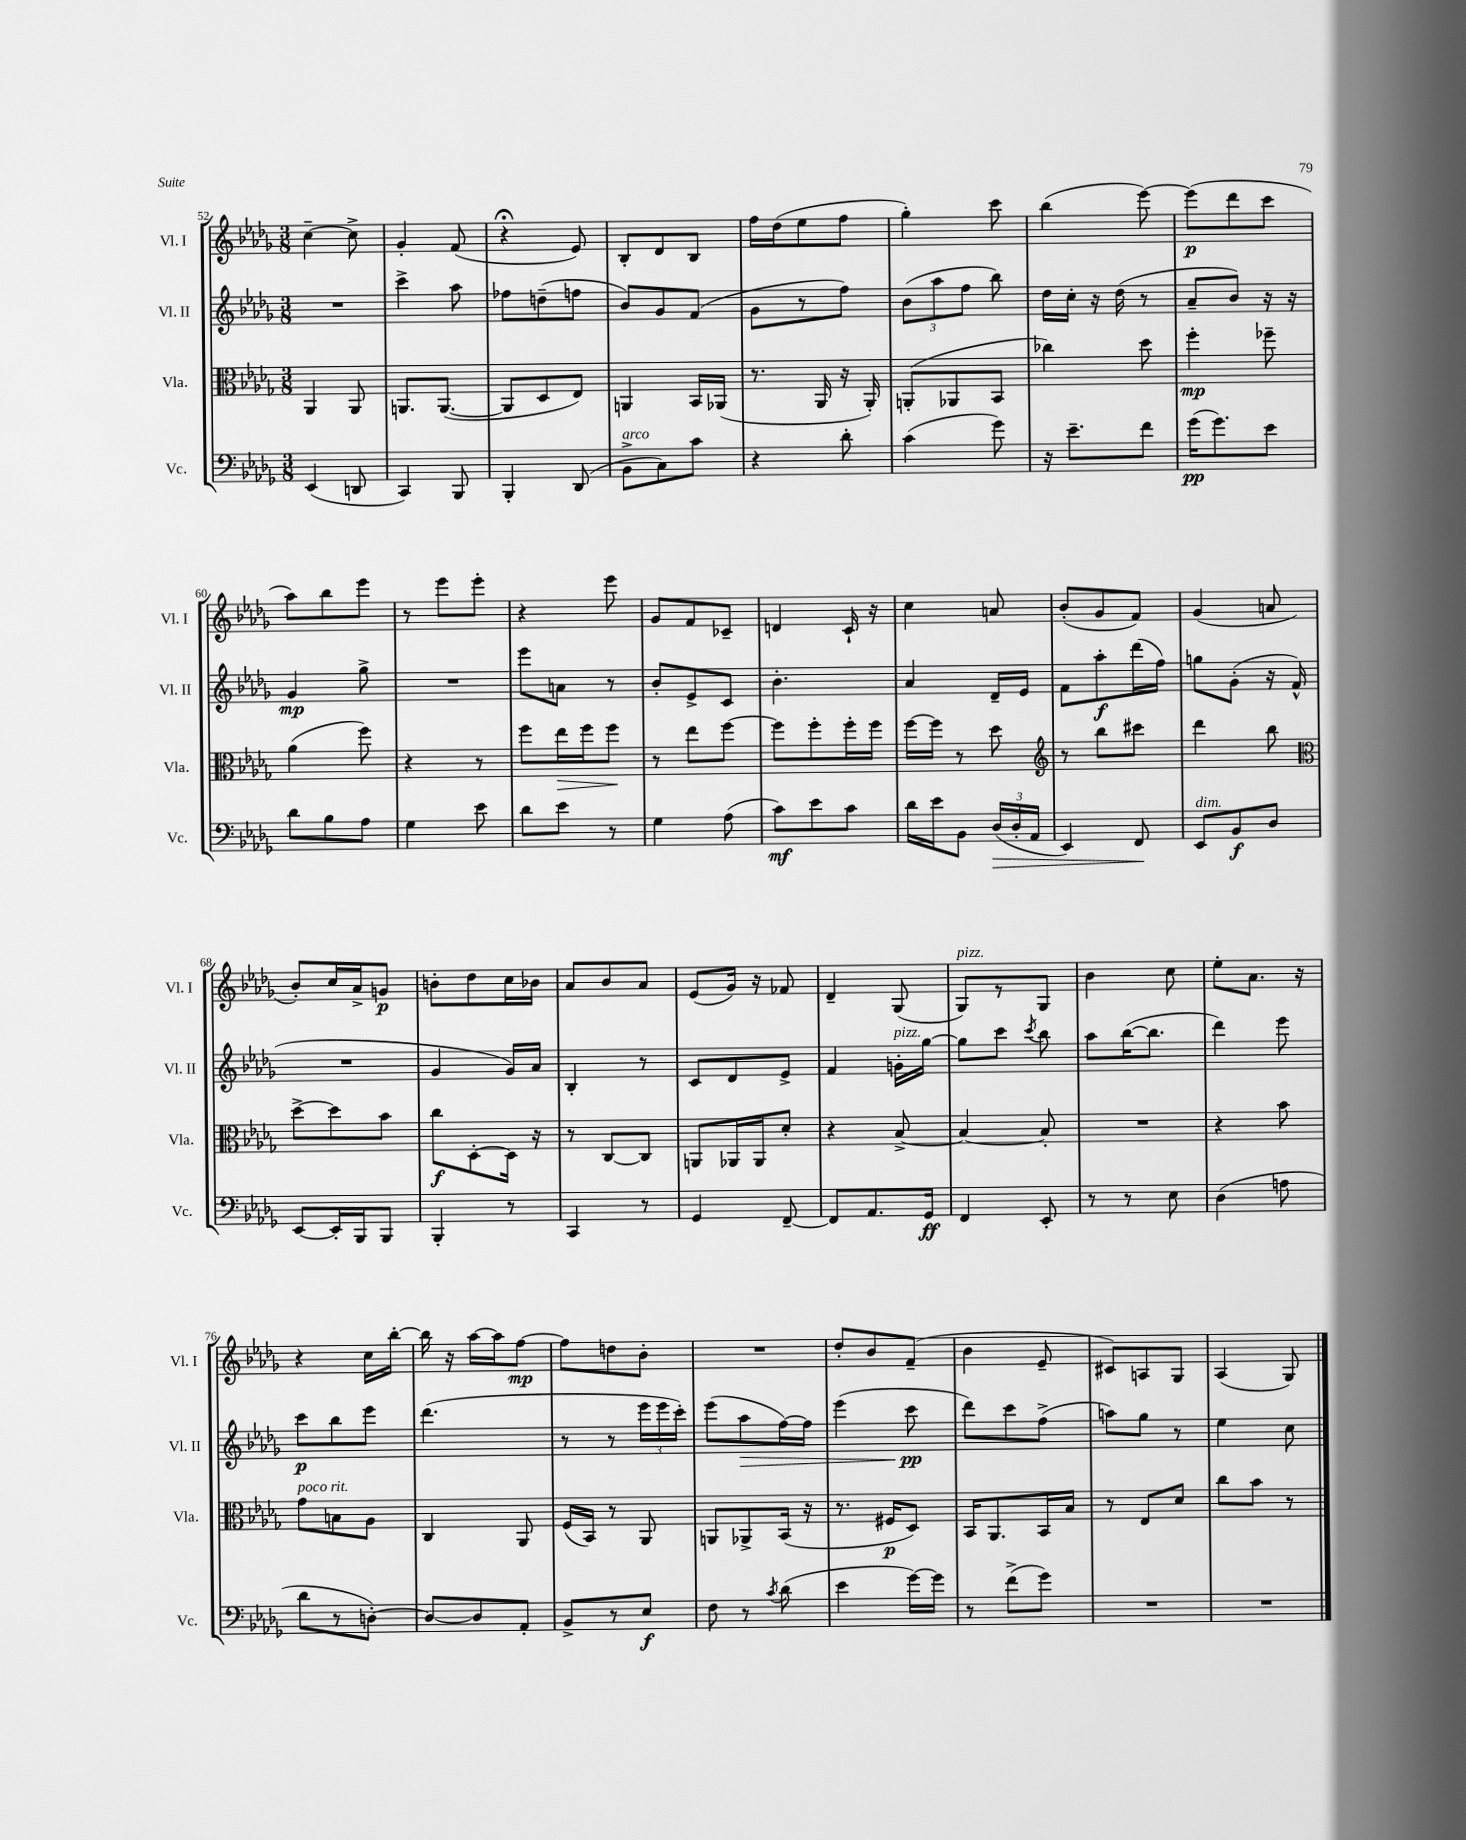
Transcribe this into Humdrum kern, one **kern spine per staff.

**kern	**dynam	**kern	**dynam	**kern	**dynam	**kern	**dynam
*part4	*part4	*part3	*part3	*part2	*part2	*part1	*part1
*staff4	*staff4	*staff3	*staff3	*staff2	*staff2	*staff1	*staff1
*I"Vc.	*	*I"Vla.	*	*I"Vl. II	*	*I"Vl. I	*
*I'Vc.	*	*I'Vla.	*	*I'Vl. II	*	*I'Vl. I	*
*clefF4	*	*clefC3	*	*clefG2	*	*clefG2	*
*k[b-e-a-d-g-]	*	*k[b-e-a-d-g-]	*	*k[b-e-a-d-g-]	*	*k[b-e-a-d-g-]	*
*M3/8	*	*M3/8	*	*M3/8	*	*M3/8	*
=52	=52	=52	=52	=52	=52	=52	=52
(4EE-/	.	4AA-/	.	4.r	.	[4cc~\	.
8DDn/	.	8AA-/	.	.	.	8cc^\]	.
=53	=53	=53	=53	=53	=53	=53	=53
4CC/)	.	8.AAn/L	.	4ccc^\	.	4g-'/	.
.	.	([8.AA/J	.	.	.	.	.
8BBB-/	.	.	.	8aa-\	.	(8f/	.
=54	=54	=54	=54	=54	=54	=54	=54
4BBB-'/	.	8AA/L]	.	8ff-X\L	.	4r;<	.
.	.	8D-/	.	(8ddn~\	.	.	.
(8DD-/	.	8E-/J)	.	8ffn\J	.	8e-/)	.
=55	=55	=55	=55	=55	=55	=55	=55
!LO:TX:a:i:t=arco	!	!	!	!	!	!	!
8BB-^\L	.	4AAn/	.	8b-/L)	.	8B-'/L	.
8C\)	.	.	.	8g-/	.	8d-/	.
8c\J	.	16BB-/LL	.	(8f/J	.	8B-/J	.
.	.	(16AA-X/JJ	.	.	.	.	.
=56	=56	=56	=56	=56	=56	=56	=56
4r	.	8.r	.	8g-\L	.	16ff\LL	.
.	.	.	.	.	.	(16dd-\J	.
.	.	.	.	8r	.	8ee-\	.
.	.	16AA-/	.	.	.	.	.
8d-'\	.	16r	.	8ff\J)	.	8ff\J	.
.	.	16AA-'/)	.	.	.	.	.
=57	=57	=57	=57	=57	=57	=57	=57
(4c\	.	(8AAn'/L	.	(12b-\L	.	4gg-'\)	.
.	.	.	.	12aa-\	.	.	.
.	.	8AA-X/	.	.	.	.	.
.	.	.	.	12ff\J	.	.	.
8g-\)	.	8BB-/J	.	8bb-\)	.	8ccc\	.
=58	=58	=58	=58	=58	=58	=58	=58
16r	.	4cc-X\)	.	16dd-\LL	.	(4bb-\	.
8.e-~\L	.	.	.	16cc'\JJ	.	.	.
.	.	.	.	16r	.	.	.
.	.	.	.	(16dd-\	.	.	.
8f\J	.	8dd-\	.	8r	.	[8eee-\)	.
=59	=59	=59	=59	=59	=59	=59	=59
(16g-\KL	pp	4ff'\	mp	8a-~/L	.	(8eee-\L]	p
8.g-\)	.	.	.	.	.	.	.
.	.	.	.	8b-/J)	.	8ddd-\	.
8e-\J	.	8ff-X~\	.	16r	.	8ccc\J	.
.	.	.	.	16r	.	.	.
!!LO:LB:g=z
=60	=60	=60	=60	=60	=60	=60	=60
8d-\L	.	(4a-\	.	4g-/	mp	8aa-\L)	.
8B-\	.	.	.	.	.	8bb-\	.
8A-\J	.	8ff\)	.	8gg-^\	.	8eee-\J	.
=61	=61	=61	=61	=61	=61	=61	=61
4G-\	.	4r	.	4.r	.	8r	.
.	.	.	.	.	.	8eee-\L	.
8e-\	.	8r	.	.	.	8eee-'\J	.
=62	=62	=62	=62	=62	=62	=62	=62
8d-\L	.	8ff\L	.	8eee-\L	.	4r	.
!	!	!	!LO:HP:b	!	!	!	!
8e-\J	.	16ee-\L	>	8an\J	.	.	.
.	.	16ff\J	.	.	.	.	.
8r	.	8ff\J	.	8r	.	8eee-\	.
.	.	.	]	.	.	.	.
=63	=63	=63	=63	=63	=63	=63	=63
4G-\	.	8r	.	8b-'/L	.	8g-/L	.
.	.	8ee-\L	.	8e-^/	.	8f/	.
(8A-\	.	[8ff\J	.	8c/J	.	8c-X~/J	.
=64	=64	=64	=64	=64	=64	=64	=64
8c\L)	mf	8ff\L]	.	4.b-'\	.	4dn/	.
8e-\	.	8ff'\	.	.	.	.	.
8c\J	.	16ff'\L	.	.	.	16c`/	.
.	.	16ff\JJ	.	.	.	16r	.
=65	=65	=65	=65	=65	=65	=65	=65
16d-\LL	.	[16ff\LL	.	4a-/	.	4cc\	.
16e-\J	.	16ff\JJ]	.	.	.	.	.
8BB-\J	.	8r	.	.	.	.	.
!	!LO:HP:b	!	!	!	!	!	!
(24D-/LL	>	8dd-\	.	16d-~/LL	.	8an/	.
24D-'/	.	.	.	.	.	.	.
.	.	.	.	16e-/JJ	.	.	.
24AA-/JJ	.	.	.	.	.	.	.
=66	=66	=66	=66	=66	=66	=66	=66
*	*	*clefG2	*	*	*	*	*
4EE-/)	.	8r	.	8f\L	.	(8b-'/L	.
.	.	8bb-\L	.	8aa-'\	f	8g-/	.
8FF/	.	8ccc#X\J	.	(16ddd-\L	.	8f/J)	.
.	.	.	.	16ff\JJ)	.	.	.
.	]	.	.	.	.	.	.
=67	=67	=67	=67	=67	=67	=67	=67
!LO:TX:a:i:t=dim.	!	!	!	!	!	!	!
8EE-/L	.	4ddd-\	.	8ggn\L	.	(4g-/	.
8BB-/	f	.	.	(8g-'\J	.	.	.
8D-/J	.	8bb-\	.	16r	.	8an/	.
.	.	.	.	16f^^/	.	.	.
!!LO:LB:g=z
=68	=68	=68	=68	=68	=68	=68	=68
*	*	*clefC3	*	*	*	*	*
[8EE-/L	.	[8dd-^\L	.	4.r	.	8b-'/L)	.
16EE-'/L]	.	8dd-\]	.	.	.	16cc/L	.
16BBB-/J	.	.	.	.	.	16a-^/J	.
8BBB-/J	.	8b-\J	.	.	.	8gn/J	p
=69	=69	=69	=69	=69	=69	=69	=69
4BBB-'/	.	8cc\L	f	4g-/	.	8bn'\L	.
.	.	[8D-'\	.	.	.	8dd-\	.
8r	.	16D-\Jk]	.	16g-/LL)	.	16cc\L	.
.	.	16r	.	16a-/JJ	.	16b-X\JJ	.
=70	=70	=70	=70	=70	=70	=70	=70
4CC/	.	8r	.	4B-'/	.	8a-/L	.
.	.	[8C/L	.	.	.	8b-/	.
8r	.	8C/J]	.	8r	.	8a-/J	.
=71	=71	=71	=71	=71	=71	=71	=71
4GG-/	.	8AAn/L	.	8c/L	.	(8e-/L	.
.	.	16AA-X/L	.	8d-/	.	16g-/Jk)	.
.	.	16AA-/J	.	.	.	16r	.
[8FF~/	.	8d-'/J	.	8e-^/J	.	8f-X/	.
=72	=72	=72	=72	=72	=72	=72	=72
8FF/L]	.	4r	.	4f/	.	4d-~/	.
8.AA-/	.	.	.	.	.	.	.
!	!	!	!	!LO:TX:a:i:t=pizz.	!	!	!
.	.	[8B-^/	.	16gn'\LL	.	(8G-/	.
16GG-/Jk	ff	.	.	[16gg-\JJ	.	.	.
=73	=73	=73	=73	=73	=73	=73	=73
!	!	!	!	!	!	!LO:TX:a:i:t=pizz.	!
4FF/	.	4B-/_	.	8gg-\L]	.	8G-/L)	.
.	.	.	.	8ccc\J	.	8r	.
.	.	.	.	8qccc/	.	.	.
8EE-'/	.	8B-'/]	.	8bb-\	.	8G-/J	.
=74	=74	=74	=74	=74	=74	=74	=74
8r	.	4.r	.	8aa-\L	.	4b-\	.
8r	.	.	.	([16bb-\K	.	.	.
.	.	.	.	8.bb-\J]	.	.	.
8E-\	.	.	.	.	.	8cc\	.
=75	=75	=75	=75	=75	=75	=75	=75
(4D-\	.	4r	.	4ddd-\)	.	8ee-'\L	.
.	.	.	.	.	.	8.a-\J	.
8An\	.	8b-\	.	8eee-\	.	.	.
.	.	.	.	.	.	16r	.
!!LO:LB:g=z
=76	=76	=76	=76	=76	=76	=76	=76
!	!	!LO:TX:a:i:t=poco rit.	!	!	!	!	!
8d-\L	.	8g-\L	.	8ccc\L	p	4r	.
8r	.	8Bn\	.	8bb-\	.	.	.
[8Dn'\J)	.	8A-\J	.	8eee-\J	.	16cc\LL	.
.	.	.	.	.	.	[16bb-'\JJ	.
=77	=77	=77	=77	=77	=77	=77	=77
8D/L_	.	4C/	.	(4.ddd-\	.	16bb-\]	.
.	.	.	.	.	.	16r	.
8D/]	.	.	.	.	.	[16aa-\LL	.
.	.	.	.	.	.	16aa-\J]	.
8AA-'/J	.	8AA-/	.	.	.	[8ff\J	mp
=78	=78	=78	=78	=78	=78	=78	=78
8BB-^/L	.	(16F/LL	.	8r	.	8ff\L]	.
.	.	16BB-/JJ)	.	.	.	.	.
8r	.	8r	.	8r	.	8ddn\	.
8E-/J	f	8AA-/	.	24eee-\LL	.	8b-'\J	.
.	.	.	.	24eee-\	.	.	.
.	.	.	.	24ccc'\JJ)	.	.	.
=79	=79	=79	=79	=79	=79	=79	=79
8F\	.	8AAn/L	.	(8eee-\L	.	4.r	.
!	!	!	!	!	!LO:HP:b	!	!
8r	.	8AA-X^/	.	8aa-\	>	.	.
8qc/	.	.	.	.	.	.	.
(8d-\	.	(16BB-/Jk	.	[16ff\L)	.	.	.
.	.	16r	.	16ff\JJ]	.	.	.
=80	=80	=80	=80	=80	=80	=80	=80
4e-\	.	8.r	.	(4eee-\	.	8dd-'/L	.
.	.	.	.	.	.	8b-/	.
.	.	16F#X/KL	p	.	.	.	.
[16g-\LL)	.	8D-/J)	.	8ccc\	pp	(8f~/J	.
16g-\JJ]	.	.	.	.	.	.	.
.	.	.	.	.	]	.	.
=81	=81	=81	=81	=81	=81	=81	=81
8r	.	16BB-/KL	.	8ddd-\L)	.	4b-\	.
.	.	8.AA-/	.	.	.	.	.
(8f^\L	.	.	.	8ccc\	.	.	.
8g-\J)	.	16BB-/L	.	(8ff^\J	.	8e-~/	.
.	.	16B-/JJ	.	.	.	.	.
=82	=82	=82	=82	=82	=82	=82	=82
4.r	.	8r	.	8aan\L)	.	8c#X/L)	.
.	.	8E-/L	.	8gg-\J	.	8An/	.
.	.	8d-/J	.	8r	.	8G-/J	.
=83	=83	=83	=83	=83	=83	=83	=83
4.r	.	8cc\L	.	4ee-\	.	(4A-/	.
.	.	8b-\J	.	.	.	.	.
.	.	8r	.	8cc\	.	8G-/)	.
==	==	==	==	==	==	==	==
*-	*-	*-	*-	*-	*-	*-	*-
